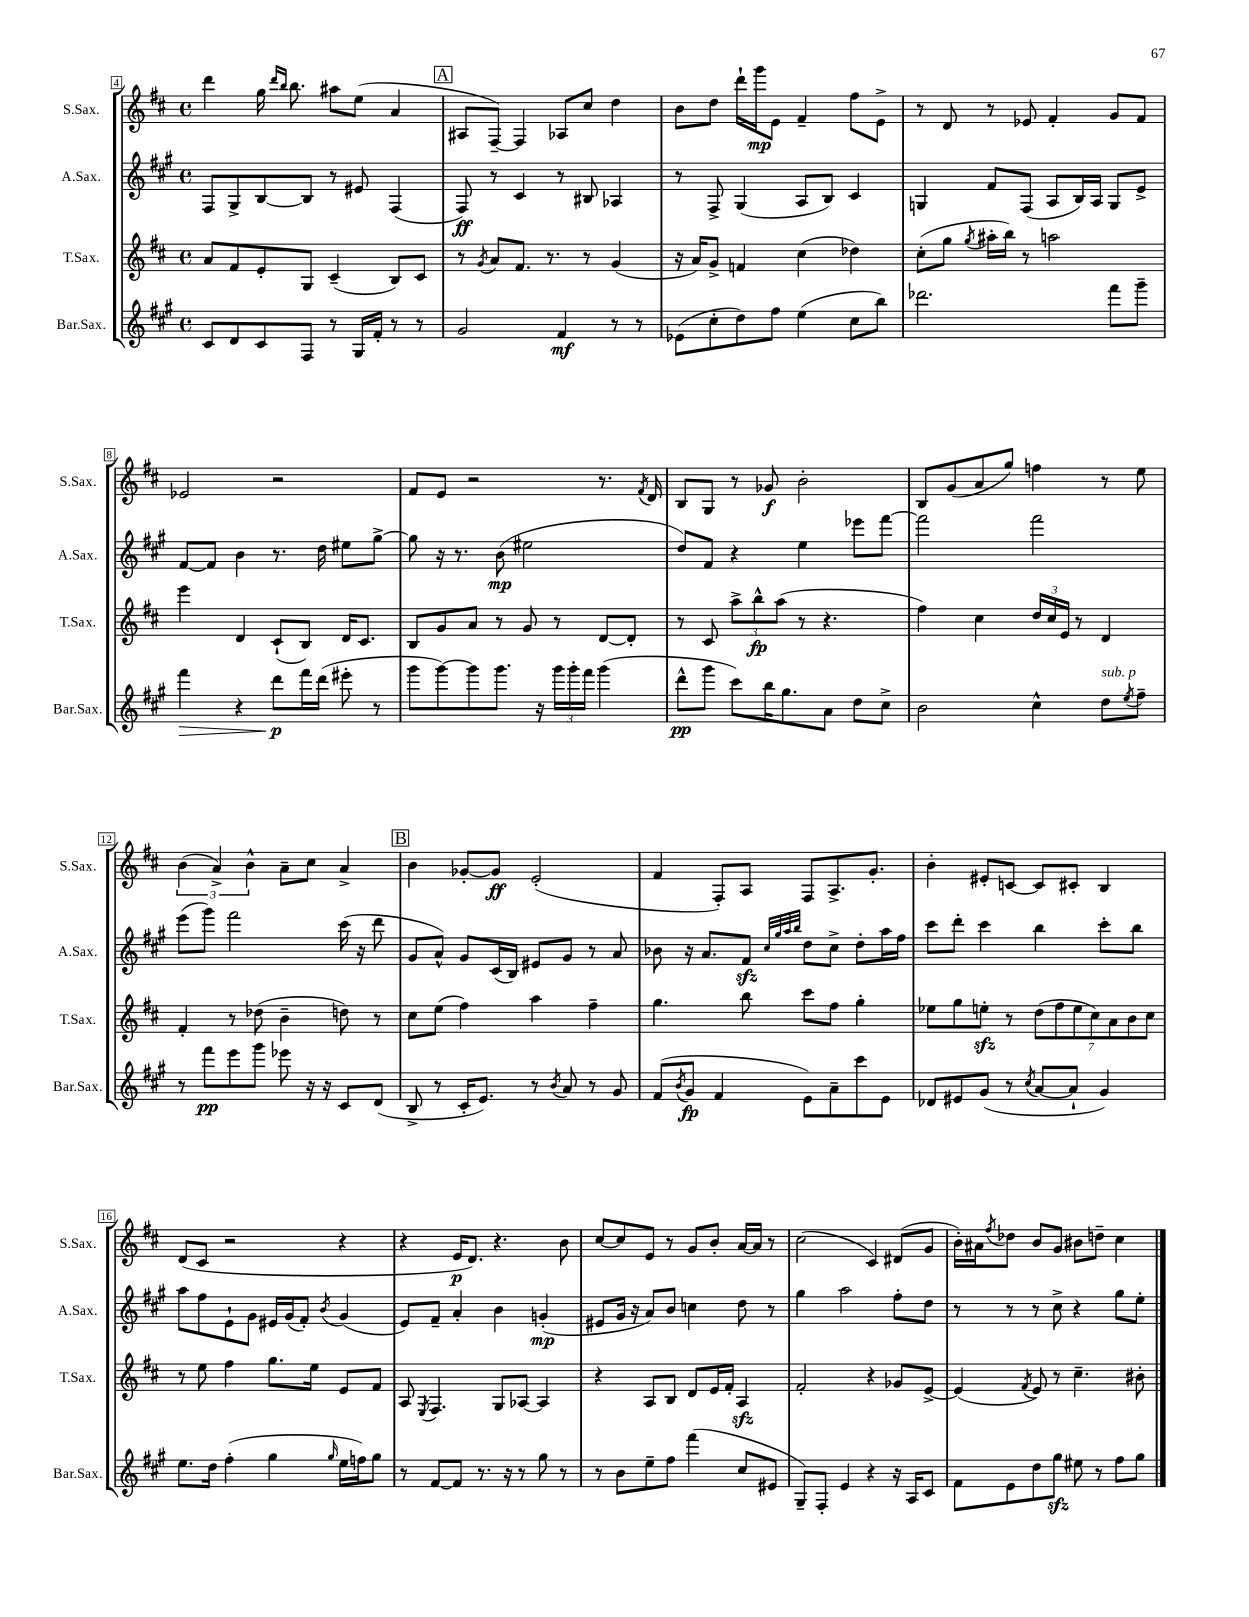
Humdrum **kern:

**kern	**kern	**kern	**kern
*staff4	*staff3	*staff2	*staff1
*clefG2	*clefG2	*clefG2	*clefG2
*k[f#c#g#]	*k[f#c#]	*k[f#c#g#]	*k[f#c#]
*M4/4	*M4/4	*M4/4	*M4/4
*met(c)	*met(c)	*met(c)	*met(c)
8c#/L	8a/L	8F#/L	4ddd\
8d/	8f#/	8G#^/	.
8c#/	8e'/	[8B/	16gg\
.	.	.	16qqddd/LL
.	.	.	16qqbb/JJ
.	.	.	8.bb\
8F#/J	8G/J	8B/]J	.
8r	(4c#~/	8r	8aa#\L
16G#/LL	.	8e#/	(8ee\J
16f#'/JJ	.	.	.
8r	8B/L)	(4F#/	4a/
8r	8c#/J	.	.
=	=	=	=
2g#/	8r	8F#/)	8A#/L
.	8qg/	.	.
.	8a/L	8r	[8F#~/J)
.	8.f#/J	4c#/	4F#/]
.	8.r	.	.
4f#/	.	8r	8A-/L
.	8r	8B#/	8cc#/J
8r	(4g/	4A-/	4dd\
8r	.	.	.
=	=	=	=
(8e-\L	16r	8r	8b\L
.	16a/LK)	.	.
8cc#'\	8g^/J	8F#^/	8dd\J
8dd\)	4f/	(4G#/	16ddd`\LL
.	.	.	16ggg\J
8ff#\J	.	.	8e\J
(4ee\	(4cc#\	8A/L	4f#~/
.	.	8B/J)	.
8cc#\L	4dd-\)	4c#/	8ff#\L
8bb\J)	.	.	8e^\J
=	=	=	=
2.ddd-\	(8cc#'\L	4G/	8r
.	8gg\J	.	8d/
.	8qgg/	.	.
.	16aa#'\LL	8f#/L	8r
.	16bb\JJ)	.	.
.	8r	(8F#/J	8e-/
.	2aa\	8A/L	4f#'/
.	.	16B/L)	.
.	.	16A/JJ	.
8fff#\L	.	8G/L	8g/L
8ggg#~\J	.	8e^/J	8f#/J
=	=	=	=
4fff#\	4eee\	[8f#/L	2e-/
.	.	8f#/]J	.
4r	4d/	4b\	.
8ddd\L	(8c#`/L	8.r	2r
16fff#\L	8B/J)	.	.
(16ddd\JJ	.	16dd\	.
8eee#'\	16d/LK	8ee#\L	.
.	8.c#/J	.	.
8r	.	[8gg#^\J	.
=	=	=	=
8ggg#\L	8B/L	8gg#\]	8f#/L
[8ggg#\)	8g/	16r	8e/J
.	.	8.r	.
8ggg#\]	8a/J	.	2r
8.ggg#\J	8r	(8b\	.
.	8g/	2ee#\	.
16r	.	.	.
24ggg#\LL	8r	.	.
24ggg#'\	.	.	.
24fff#\JJ	.	.	.
(4ggg#\	[8d/L	.	8.r
.	8d'/]J	.	.
.	.	.	8qf#/
.	.	.	16d/
=	=	=	=
8ddd^^\L	8r	8dd/L)	8B/L
8ggg#\J	8c#/	8f#/J	8G/J
8ccc#\L)	12aa^\L	4r	8r
.	12bb^^\	.	.
16bb\K	.	.	8g-/
.	(12aa\J	.	.
8.gg#\	.	.	.
.	8r	4ee\	2b'\
8a\J	4.r	.	.
8dd\L	.	8eee-\L	.
8cc#^\J	.	[8fff#\J	.
=	=	=	=
2b\	4ff#\)	2fff#\]	8B/L
.	.	.	(8g/
.	4cc#\	.	8a/
.	.	.	8gg/J)
4cc#^^\	24dd/LL	2fff#\	4ff\
.	24cc#/	.	.
.	24e/JJ	.	.
.	8r	.	.
8dd\L	4d/	.	8r
8qee/	.	.	.
8ff#~\J	.	.	8ee\
=	=	=	=
8r	4f#'/	(8eee\L	(6b\
8fff#\L	.	8ggg#\J)	.
.	.	.	6a^/)
8eee\	8r	2fff#\	.
.	.	.	6b^^\
8ggg#\J	(8dd-\	.	.
8eee-\	4b~\	.	8a~\L
16r	.	.	8cc#\J
16r	.	.	.
8c#/L	8dd\)	(16ccc#\	4a^/
.	.	16r	.
(8d/J	8r	8ddd\	.
=	=	=	=
8B^/	8cc#\L	8g#/L	4b\
8r	(8ee\J	8a^^/J)	.
16c#'/LK	4ff#\)	8g#/L	[8g-'/L
8.e/J)	.	.	.
.	.	(16c#/L	8g-/]J
.	.	16B/JJ)	.
8r	4aa\	8e#/L	(2e'/
8qb/	.	.	.
8a/	.	8g#/J	.
8r	4ff#~\	8r	.
8g#/	.	8a/	.
=	=	=	=
(8f#/L	4.gg\	8b-\	4f#/
8qb/	.	.	.
8g#/J	.	16r	.
.	.	8.a/L	.
4f#/	.	.	8F#'/L)
.	8bb\	8f#/J	8A/J
.	.	32qqcc#/LLL	.
.	.	32qqgg#/	.
.	.	32qqaa/	.
.	.	32qqbb/JJJ	.
8e\L)	8ccc#\L	8dd\L	8F#/L
8a~\	8ff#\J	8cc#^\J	8.A^/
8ccc#\	4gg'\	8dd'\L	.
.	.	.	8.g'/J
8e\J	.	16aa\L	.
.	.	16ff#\JJ	.
=	=	=	=
8d-/L	8ee-\L	8ccc#\L	4b'\
8e#/	8gg\	8ddd'\J	.
(8g#/J	8ee'\J	4ccc#\	8e#'/L
8r	8r	.	[8c/J
8qcc#/	.	.	.
[8a/L	(14dd\L	4bb\	8c/]L
.	14ff#\	.	.
8a`/]J	.	.	8c#'/J
.	14ee\	.	.
.	14cc#\)	.	.
4g#/)	.	8ccc#'\L	4B/
.	14a\	.	.
.	14b\	.	.
.	.	8bb\J	.
.	14cc#\J	.	.
=	=	=	=
8.ee\L	8r	8aa\L	(8d/L
.	8ee\	8ff#\	8c#/J
16dd\Jk	.	.	.
(4ff#'\	4ff#\	8e`\	2r
.	.	8g#\J	.
4gg#\	8.gg\L	16e#/LL	.
.	.	(16g#/J	.
.	.	8f#'/J)	.
.	16ee\Jk	.	.
16qqgg#/	.	8qb/	.
16ee\LL	8e/L	(4g#/	4r
16ff\J)	.	.	.
8gg#\J	8f#/J	.	.
=	=	=	=
8r	8A/	8e/L)	4r
.	8qE/	.	.
[8f#/L	4.F#/	8f#~/J	.
8f#/]J	.	4a'/	16e/LK
.	.	.	8.d/J)
8.r	.	.	.
.	8G/L	4b\	4.r
16r	.	.	.
8r	[8A-/J	.	.
8gg#\	4A-/]	(4g'/	.
8r	.	.	8b\
=	=	=	=
8r	4r	8e#/L	[8cc#/L
8b\L	.	16g#/Jk	8cc#/]
.	.	16r	.
8ee~\	8A/L	8a/L)	8e/J
8ff#\J	8B/J	8b/J	8r
(4fff#\	8d/L	4cc\	8g/L
.	16e/L	.	8b'/J
.	16f#'/JJ	.	.
8cc#/L	4A/	8dd\	[16a/LL
.	.	.	16a/]JJ
8e#/J	.	8r	8r
=	=	=	=
8G#~/L)	2f#'/	4gg#\	(2cc#\
8F#'/J	.	.	.
4e/	.	2aa\	.
4r	4r	.	4c#/)
16r	8g-/L	8ff#'\L	(8d#/L
16A/LK	.	.	.
8c#/J	[8e^/J	8dd\J	8g/J
=	=	=	=
8f#\L	(4e/]	8r	16b'\LL)
.	.	.	16a#\J
.	.	.	8qff#/
8e\	.	8r	8dd-\J
.	8qf#/	.	.
8dd\	8e/)	8r	8b/L
8gg#\J	8r	8cc#^\	8g/J
8ee#\	4.cc#~\	4r	8b#\L
8r	.	.	8dd~\J
8ff#\L	.	8gg#\L	4cc#\
8gg#\J	8b#'\	8ee'\J	.
==	==	==	==
*-	*-	*-	*-
